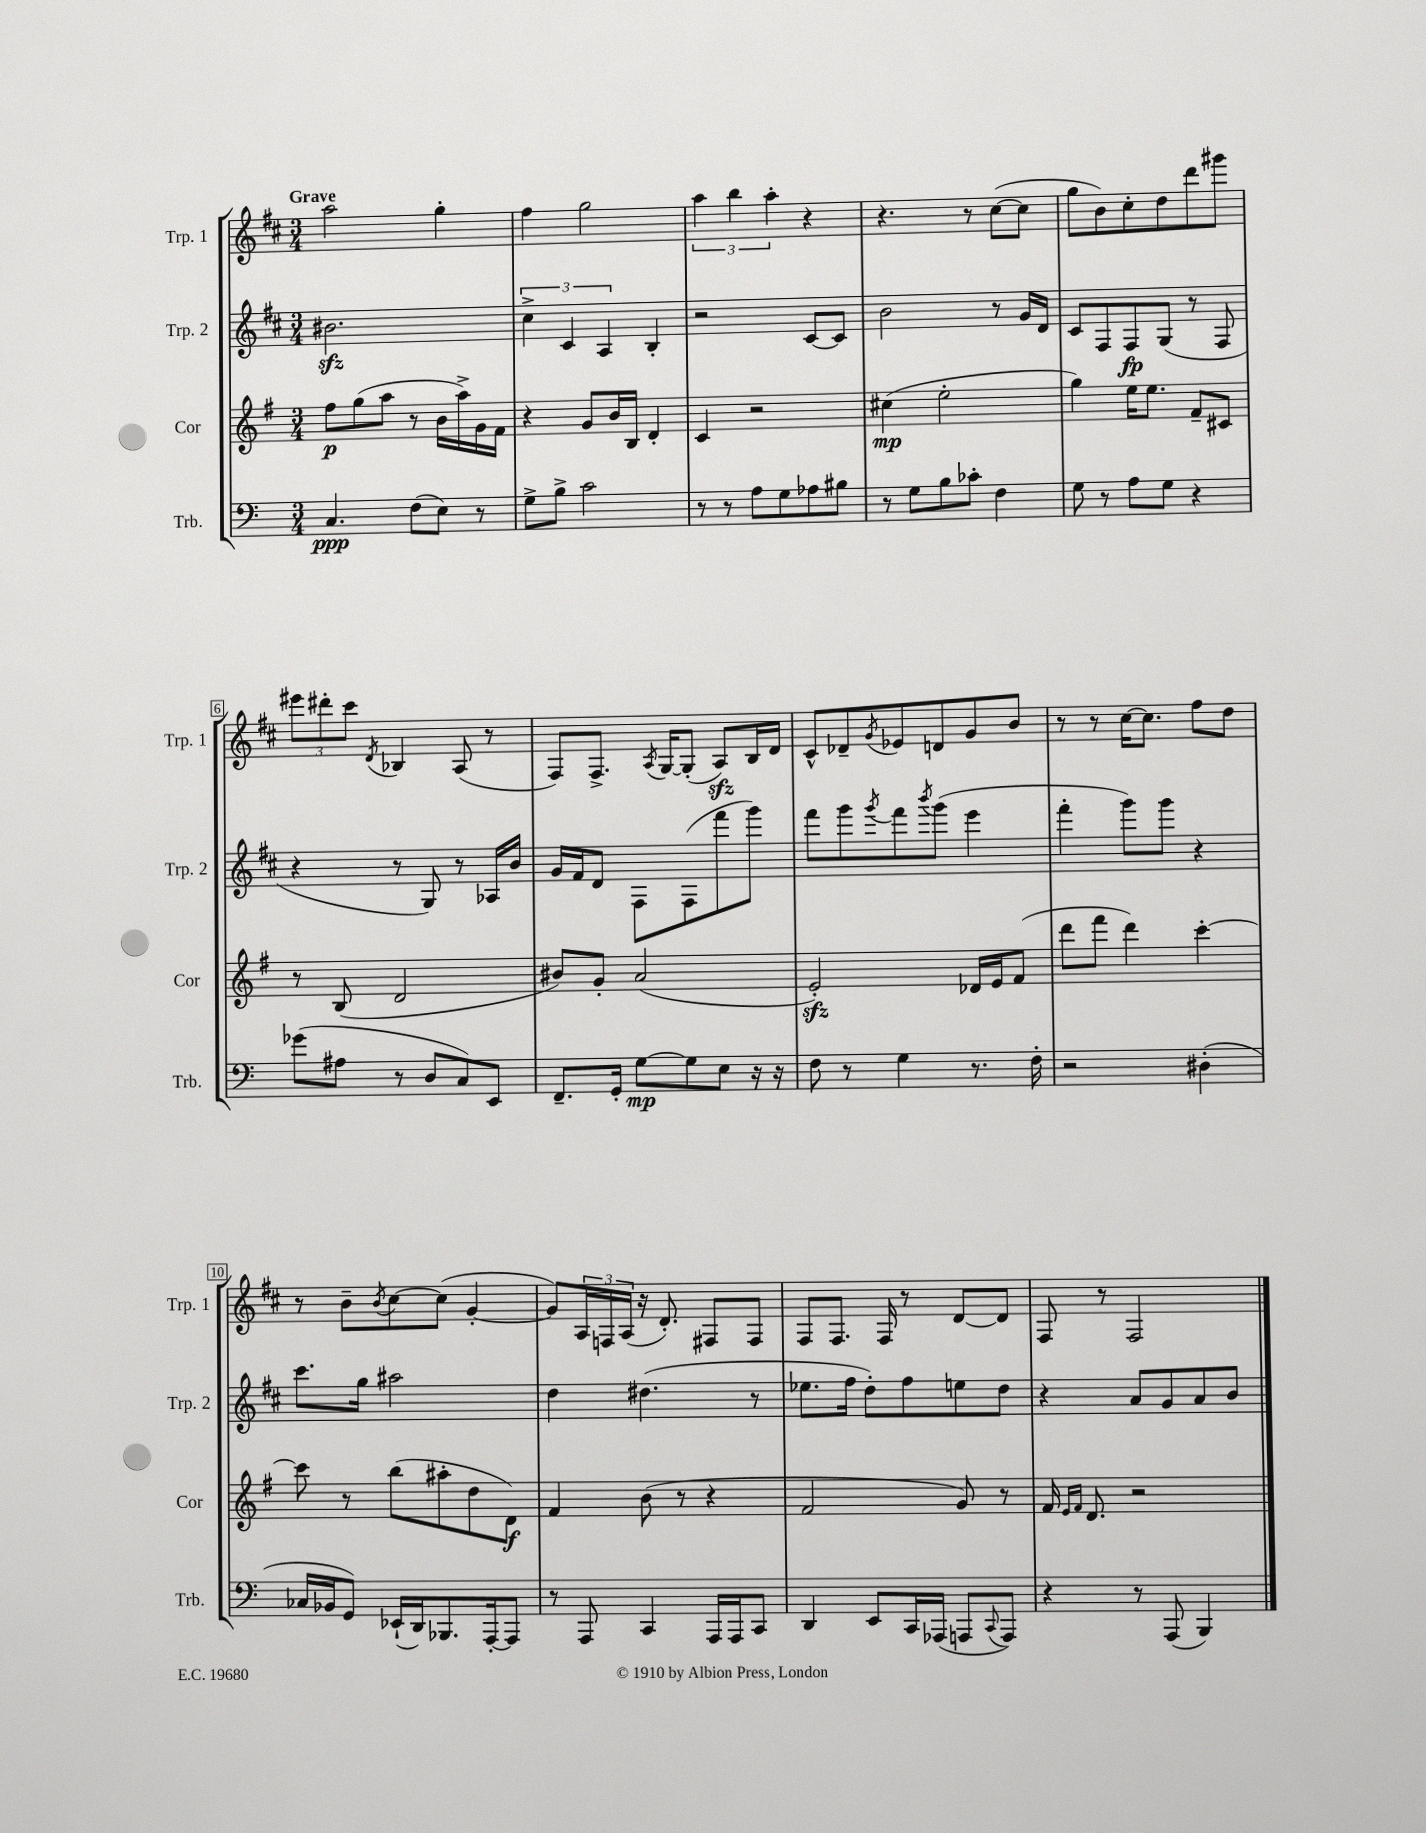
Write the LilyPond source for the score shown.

<<
\new StaffGroup <<
\new Staff = "s0" \with { instrumentName = "Trp. 1" shortInstrumentName = "Trp. 1" } {
    \clef treble \key d \major \numericTimeSignature \time 3/4 \tempo "Grave"
    a''2 g''4-. |
    fis''4 g''2 |
    \tuplet 3/2 { a''4 b''4 a''4-. } r4 |
    r4. r8 cis''8~( cis''8 |
    g''8 b'8) cis''8-. d''8 d'''8 gis'''8 |
    \tuplet 3/2 { eis'''8 dis'''8-. cis'''8 } \acciaccatura { d'8 } bes4 a8( r8 |
    fis8) fis8.-> \acciaccatura { a8 } g16~ g8-.( a8\sfz) b16 d'16 |
    cis'8-^ des'8-- \acciaccatura { g'8 } ees'8 d'8 g'8 b'8 |
    r8 r8 cis''16~ cis''8. fis''8 d''8 |
    r8 b'8-- \acciaccatura { b'8 } cis''8~ cis''8( g'4~-. |
    g'8) \tuplet 3/2 { a16 f16 a16( } r16 d'8.-.) fis8 fis8 |
    fis8 fis8. fis16 r8 d'8~ d'8 |
    fis8 r8 fis2 \bar "|." |
}
\new Staff = "s1" \with { instrumentName = "Trp. 2" shortInstrumentName = "Trp. 2" } {
    \clef treble \key d \major \numericTimeSignature \time 3/4
    bis'2.\sfz |
    \tuplet 3/2 { cis''4-> cis'4 a4 } b4-. |
    r2 cis'8~ cis'8 |
    b'2 r8 g'16 d'16 |
    cis'8 fis8 fis8\fp g8( r8 fis8 |
    r4 r8 g8) r8 aes16 b'16 |
    g'16 fis'16 d'8 fis8 fis8( fis'''8 g'''8) |
    fis'''8 g'''8 \acciaccatura { g'''8 } fis'''8 \acciaccatura { b'''8 } g'''8( e'''4 |
    fis'''4-. g'''8) g'''8 r4 |
    cis'''8. g''16 ais''2 |
    d''4 dis''4.( r8 |
    ees''8. fis''16 d''8-.) fis''8 e''8 d''8 |
    r4 a'8 g'8 a'8 b'8 \bar "|." |
}
\new Staff = "s2" \with { instrumentName = "Cor" shortInstrumentName = "Cor" } {
    \clef treble \key g \major \numericTimeSignature \time 3/4
    fis''8\p g''8( a''8 r8 b'16 a''16->) g'16 fis'16 |
    r4 g'8 b'16 b16 d'4-. |
    c'4 r2 |
    cis''4\mp( e''2-. |
    g''4) e''16 e''8. fis'8-- cis'8 |
    r8 b8( d'2 |
    bis'8) g'8-. a'2( |
    e'2-.\sfz) des'16 e'16 fis'8( |
    d'''8 fis'''8 d'''4) c'''4~-. |
    c'''8 r8 b''8( ais''8-. d''8 d'8\f) |
    fis'4 b'8( r8 r4 |
    fis'2 g'8) r8 |
    fis'16 \grace { e'16 fis'16 } d'8. r2 \bar "|." |
}
\new Staff = "s3" \with { instrumentName = "Trb." shortInstrumentName = "Trb." } {
    \clef bass \key c \major \numericTimeSignature \time 3/4
    c4.\ppp f8( e8) r8 |
    g8-> b8-> c'2 |
    r8 r8 a8 g8 aes8 bis8 |
    r8 g8 b8 ces'8-. f4 |
    g8 r8 a8 g8 r4 |
    ges'8( ais8 r8 d8 c8) e,8 |
    f,8.-- g,16-. g8~\mp g8 e8 r16 r16 |
    f8 r8 g4 r8. f16-. |
    r2 dis4-.( |
    ces16 bes,16 g,8) ees,16-!( d,16) bes,,8. a,,16~-. a,,8 |
    r8 a,,8 c,4 a,,16 a,,16 c,8 |
    d,4 e,8 c,16 aes,,16( a,,8 \appoggiatura { c,8 } a,,8) |
    r4 r8 a,,8( b,,4) \bar "|." |
}
>>
>>
\layout { \context { \Score \override BarNumber.stencil = #(make-stencil-boxer 0.1 0.3 ly:text-interface::print) } }
